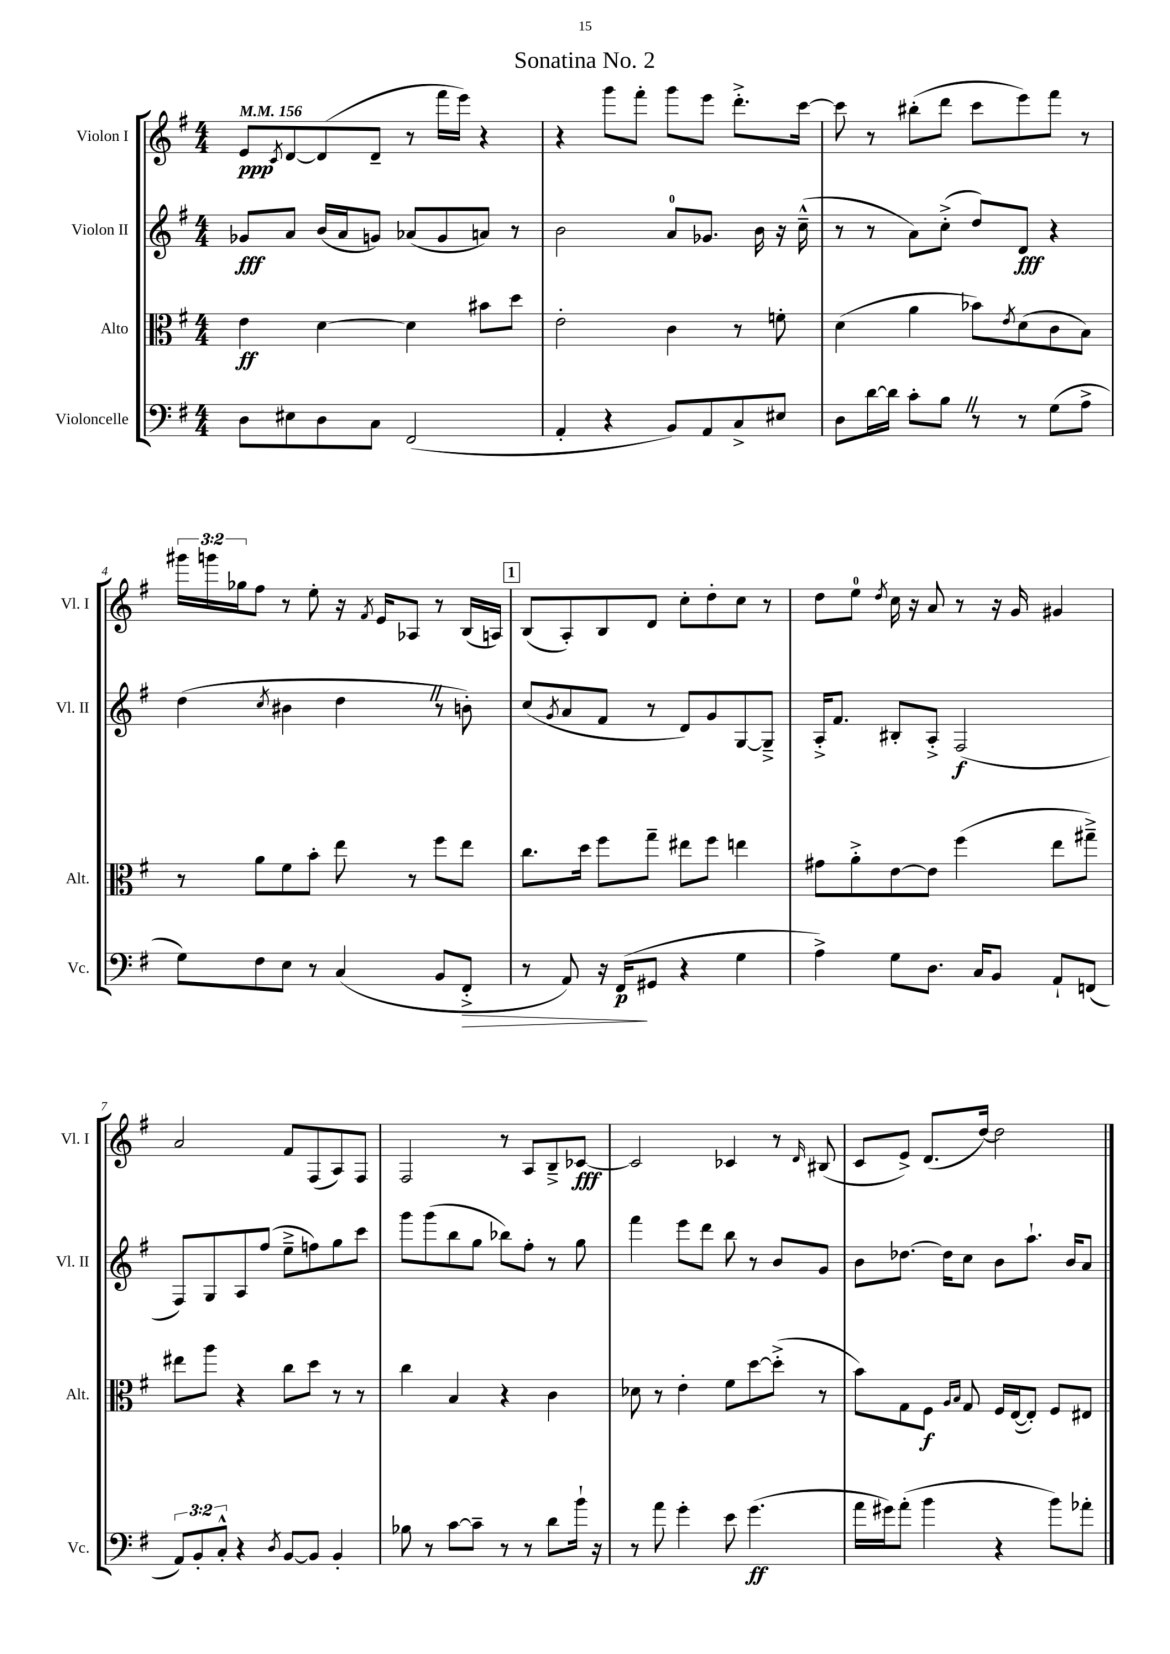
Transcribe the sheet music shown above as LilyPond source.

\header { title = "Sonatina No. 2" }
<<
\new StaffGroup <<
\new Staff = "s0" \with { instrumentName = "Violon I" shortInstrumentName = "Vl. I" } {
    \clef treble \key g \major \numericTimeSignature \time 4/4 \override Staff.TupletNumber.text = #tuplet-number::calc-fraction-text \tempo 4 = 156
    e'8\ppp \acciaccatura { c'8 } d'8~ d'8( d'8-- r8 fis'''16 e'''16) r4 |
    r4 g'''8 fis'''8-. g'''8 e'''8 d'''8.-.-> c'''16~ |
    c'''8 r8 bis''8-.( d'''8 c'''8 e'''8) fis'''8 r8 |
    \tuplet 3/2 { gis'''16 g'''16 ges''16 } fis''8 r8 e''8-. r16 \acciaccatura { fis'8 } e'16 aes8 r8 b16( a16) |
    \mark \markup { \box "1" } b8( a8-.) b8 d'8 c''8-. d''8-. c''8 r8 |
    d''8 e''8-0 \acciaccatura { d''8 } c''16 r16 a'8 r8 r16 g'16 gis'4 |
    a'2 fis'8 fis8( a8) fis8 |
    fis2 r8 a8 b8---> ces'8~\fff |
    ces'2 ces'4 r8 \grace { d'16 } bis8( |
    c'8 e'8->) d'8.( d''16~) d''2 \bar "|." |
}
\new Staff = "s1" \with { instrumentName = "Violon II" shortInstrumentName = "Vl. II" } {
    \clef treble \key g \major \numericTimeSignature \time 4/4
    ges'8\fff a'8 b'16( a'16 g'8) aes'8( g'8 a'8) r8 |
    b'2 a'8-0 ges'8. b'16 r16 c''16---^( |
    r8 r8 a'8) c''8-.->( d''8) d'8\fff r4 |
    d''4( \acciaccatura { c''8 } bis'4 d''4 \once \override BreathingSign.text = \markup { \musicglyph "scripts.caesura.straight" } \breathe r8 b'8-.) |
    \mark \markup { \box "1" } c''8( \acciaccatura { g'8 } a'8 fis'8 r8 d'8) g'8 g8~ g8---> |
    a16-.-> fis'8. bis8-. a8-.-> fis2\f( |
    fis8) g8 a8 fis''8( e''8---> f''8) g''8 c'''8 |
    g'''8 g'''8( b''8 g''8 bes''8) fis''8-. r8 g''8 |
    fis'''4 e'''8 d'''8 b''8 r8 b'8 g'8 |
    b'8 des''8.~ des''16 c''8 b'8 a''8.-! b'16 a'8 \bar "|." |
}
\new Staff = "s2" \with { instrumentName = "Alto" shortInstrumentName = "Alt." } {
    \clef alto \key g \major \numericTimeSignature \time 4/4
    e'4\ff d'4~ d'4 bis'8 d''8 |
    e'2-. c'4 r8 f'8-. |
    d'4( a'4 bes'8) \acciaccatura { e'8 } d'8( c'8 b8) |
    r8 a'8 fis'8 b'8-. e''8 r8 fis''8 e''8 |
    \mark \markup { \box "1" } c''8. d''16 fis''8 g''8-- eis''8 fis''8 e''4 |
    gis'8 a'8-.-> e'8~ e'8 fis''4( e''8 gis''8--->) |
    eis''8 a''8 r4 c''8 d''8 r8 r8 |
    c''4 b4 r4 c'4 |
    des'8 r8 e'4-. fis'8 d''8~ d''8-.->( r8 |
    b'8) g8 fis8\f \grace { a16 b16 } g8 fis16 e16~( e8-.) fis8 eis8 \bar "|." |
}
\new Staff = "s3" \with { instrumentName = "Violoncelle" shortInstrumentName = "Vc." } {
    \clef bass \key g \major \numericTimeSignature \time 4/4 \override Staff.TupletNumber.text = #tuplet-number::calc-fraction-text
    d8 eis8 d8 c8 fis,2( |
    a,4-. r4 b,8) a,8 c8-> eis8 |
    d8 d'16~ d'16 c'8-. b8 \once \override BreathingSign.text = \markup { \musicglyph "scripts.caesura.straight" } \breathe r8 r8 g8( a8-> |
    g8) fis8 e8 r8 c4( b,8 fis,8-.->\> |
    \mark \markup { \box "1" } r8 a,8) r16 fis,16\p\!( gis,8 r4 g4 |
    a4->) g8 d8. c16 b,8 a,8-! f,8( |
    \tuplet 3/2 { a,8) b,8-. c8-.-^ } r4 \acciaccatura { d8 } b,8~ b,8 b,4-. |
    bes8 r8 c'8~ c'8-- r8 r8 d'8 b'16-! r16 |
    r8 a'8 g'4-. e'8 g'4.\ff( |
    a'16 gis'16) a'8-.( b'4 r4 b'8) aes'8-. \bar "|." |
}
>>
>>
